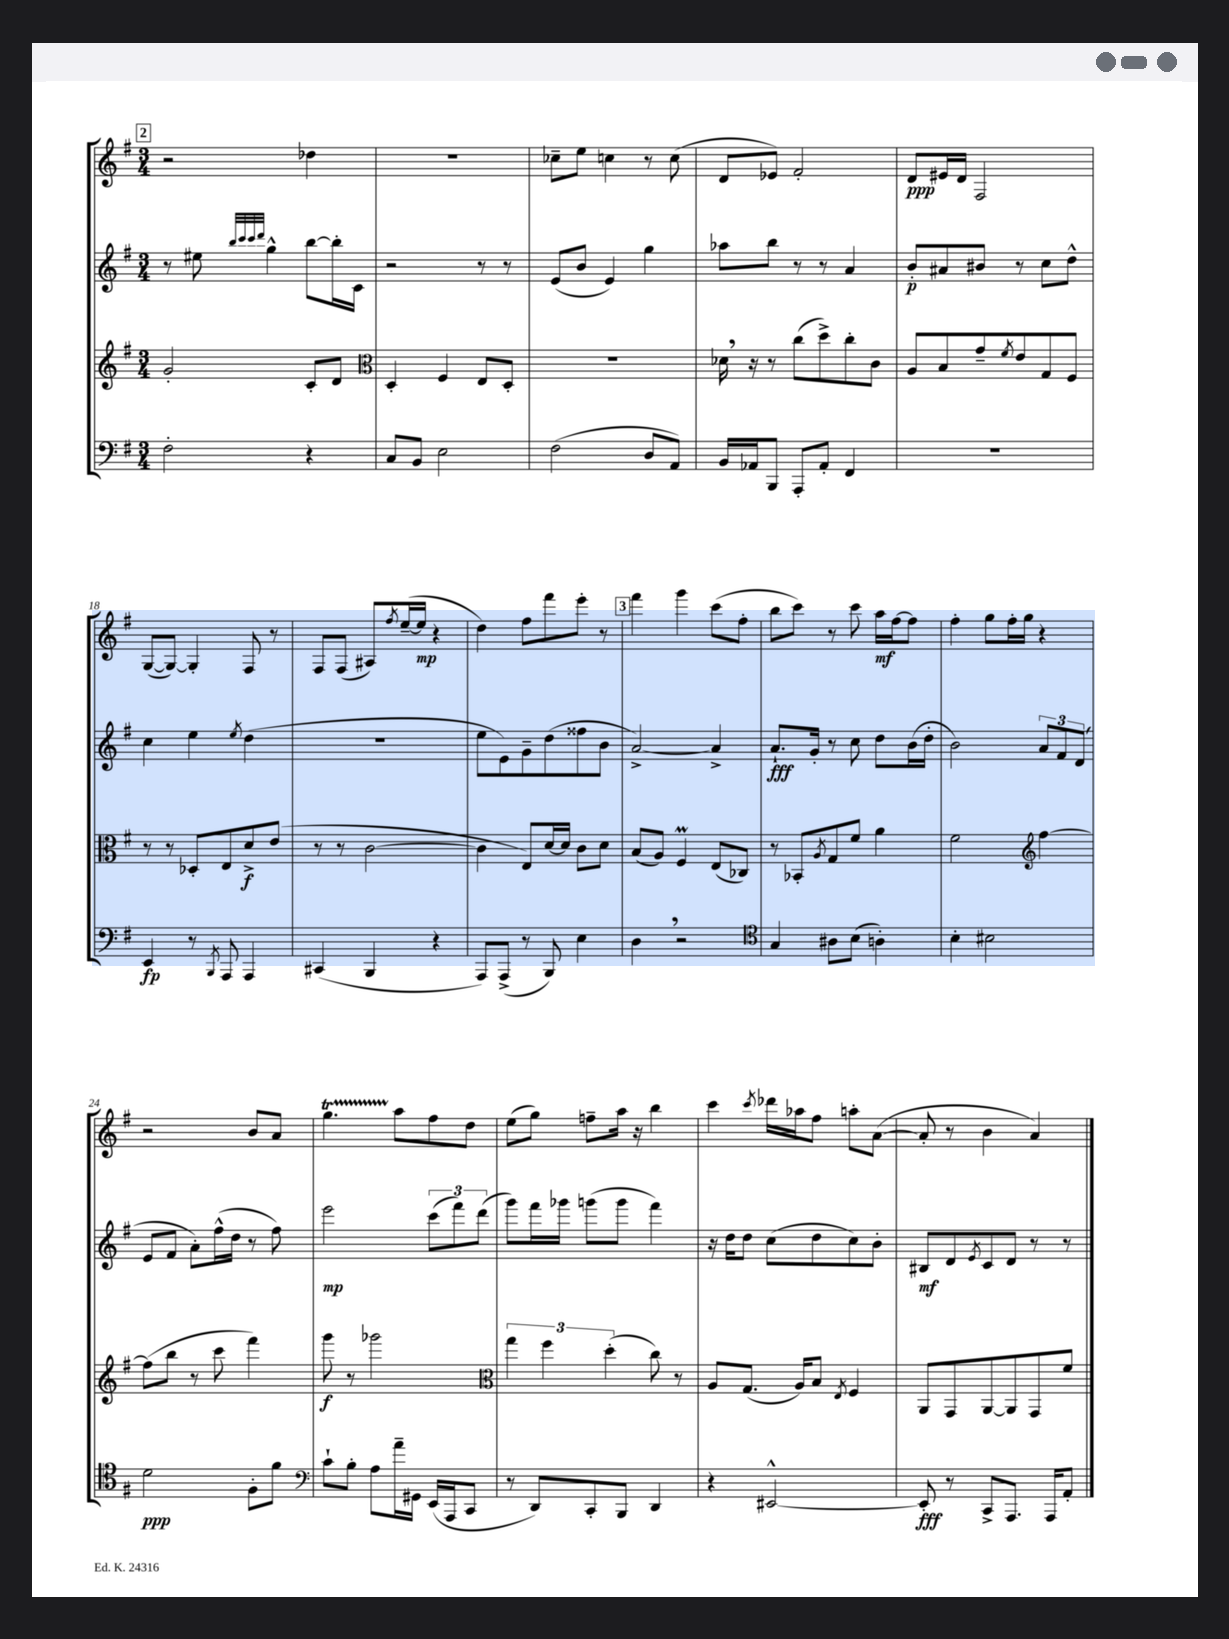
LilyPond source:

<<
\new StaffGroup <<
\new Staff = "s0" {
    \clef treble \key g \major \numericTimeSignature \time 3/4
    \mark \markup { \box "2" } r2 des''4 |
    R2. |
    ces''8-- e''8 c''4 r8 c''8( |
    d'8 ees'8) fis'2-. |
    d'8\ppp eis'16 d'16 fis2 |
    g8~( g8~) g4-. fis8 r8 |
    fis8 fis8( ais8) \acciaccatura { fis''8 } e''16~--( e''16\mp r4 |
    d''4) fis''8 fis'''8 e'''8-. r8 |
    \mark \markup { \box "3" } fis'''4 g'''4 c'''8( fis''8-. |
    b''8 c'''8) r8 c'''8 a''16\mf fis''16~ fis''8 |
    fis''4-. g''8 fis''16-. g''16 r4 |
    r2 b'8 a'8 |
    g''4.\startTrillSpan a''8\stopTrillSpan fis''8 d''8 |
    e''8( g''8) f''8-- a''16 r16 b''4 |
    c'''4 \acciaccatura { c'''8 } des'''16 aes''16 fis''8 a''8-. a'8~( |
    a'8-. r8 b'4 a'4) \bar "|." |
}
\new Staff = "s1" {
    \clef treble \key g \major \numericTimeSignature \time 3/4
    \mark \markup { \box "2" } r8 eis''8 \grace { b''32 c'''32 c'''32 d'''32 } g''4-^ b''8~ b''16-. c'16 |
    r2 r8 r8 |
    e'8( b'8 e'4) g''4 |
    aes''8 b''8 r8 r8 a'4 |
    b'8-.\p ais'8 bis'8 r8 c''8 d''8-^ |
    c''4 e''4 \acciaccatura { e''8 } d''4( |
    R2. |
    e''8 e'8) g'8-- d''8( fisis''8 b'8 |
    \mark \markup { \box "3" } a'2~->) a'4-> |
    a'8.-!\fff g'16-. r8 c''8 d''8 b'16( d''16-. |
    b'2) \tuplet 3/2 { a'8 fis'8 d'8( } |
    e'8 fis'8 a'8-.) fis''16-^( d''16 r8 fis''8) |
    e'''2\mp \tuplet 3/2 { c'''8( fis'''8) d'''8( } |
    g'''8) fis'''16 ges'''16 g'''8( g'''8 fis'''4) |
    r16 d''16 d''8 c''8( d''8 c''8) b'8-. |
    bis8\mf d'8 \acciaccatura { e'8 } c'8 d'8 r8 r8 \bar "|." |
}
\new Staff = "s2" {
    \clef treble \key g \major \numericTimeSignature \time 3/4
    \mark \markup { \box "2" } g'2-. c'8-. d'8 |
    \clef alto d4-. fis4 e8 d8-. |
    R2. |
    des'16 \breathe r16 r8 c''8( d''8->) c''8-. c'8 |
    a8 b8 g'8-- \acciaccatura { fis'8 } e'8 g8 fis8 |
    r8 r8 des8-. e8 d'8->\f e'8( |
    r8 r8 c'2~ |
    c'4 e8) d'16~ d'16 c'8 d'8 |
    \mark \markup { \box "3" } b8( a8) fis4\prall e8( ces8) |
    r8 bes,8-. \acciaccatura { a8 } g8 fis'8 a'4 |
    fis'2 \clef treble fis''4~ |
    fis''8( b''8 r8 c'''8 fis'''4) |
    g'''8\f r8 ges'''2 |
    \clef alto \tuplet 3/2 { g''4 fis''4 d''4-.( } c''8) r8 |
    a8 g8.( a16) b8 \acciaccatura { e8 } fis4 |
    a,8 g,8 a,8~ a,8 g,8 fis'8 \bar "|." |
}
\new Staff = "s3" {
    \clef bass \key g \major \numericTimeSignature \time 3/4
    \mark \markup { \box "2" } fis2-. r4 |
    c8 b,8 e2 |
    fis2( d8 a,8) |
    b,16 aes,16 b,,8 a,,8-. aes,8-. fis,4 |
    R2. |
    e,4\fp r8 \acciaccatura { b,,8 } a,,8 a,,4 |
    cis,4( b,,4 r4 |
    a,,8) a,,8->( r8 b,,8) e4 |
    \mark \markup { \box "3" } d4 \breathe r2 |
    \clef tenor g4 ais8 b8( a4-.) |
    b4-. bis2 |
    d'2\ppp fis8-. fis'8 |
    \clef bass c'8-! b8-. a8 a'16-- gis,16 e,16( a,,16 c,8 |
    r8 d,8) c,8-. b,,8 d,4 |
    r4 eis,2~-^ |
    eis,8-.\fff r8 c,8-> a,,8. a,,16 a,8-. \bar "|." |
}
>>
>>
\layout { \context { \Score currentBarNumber = #13 } }
